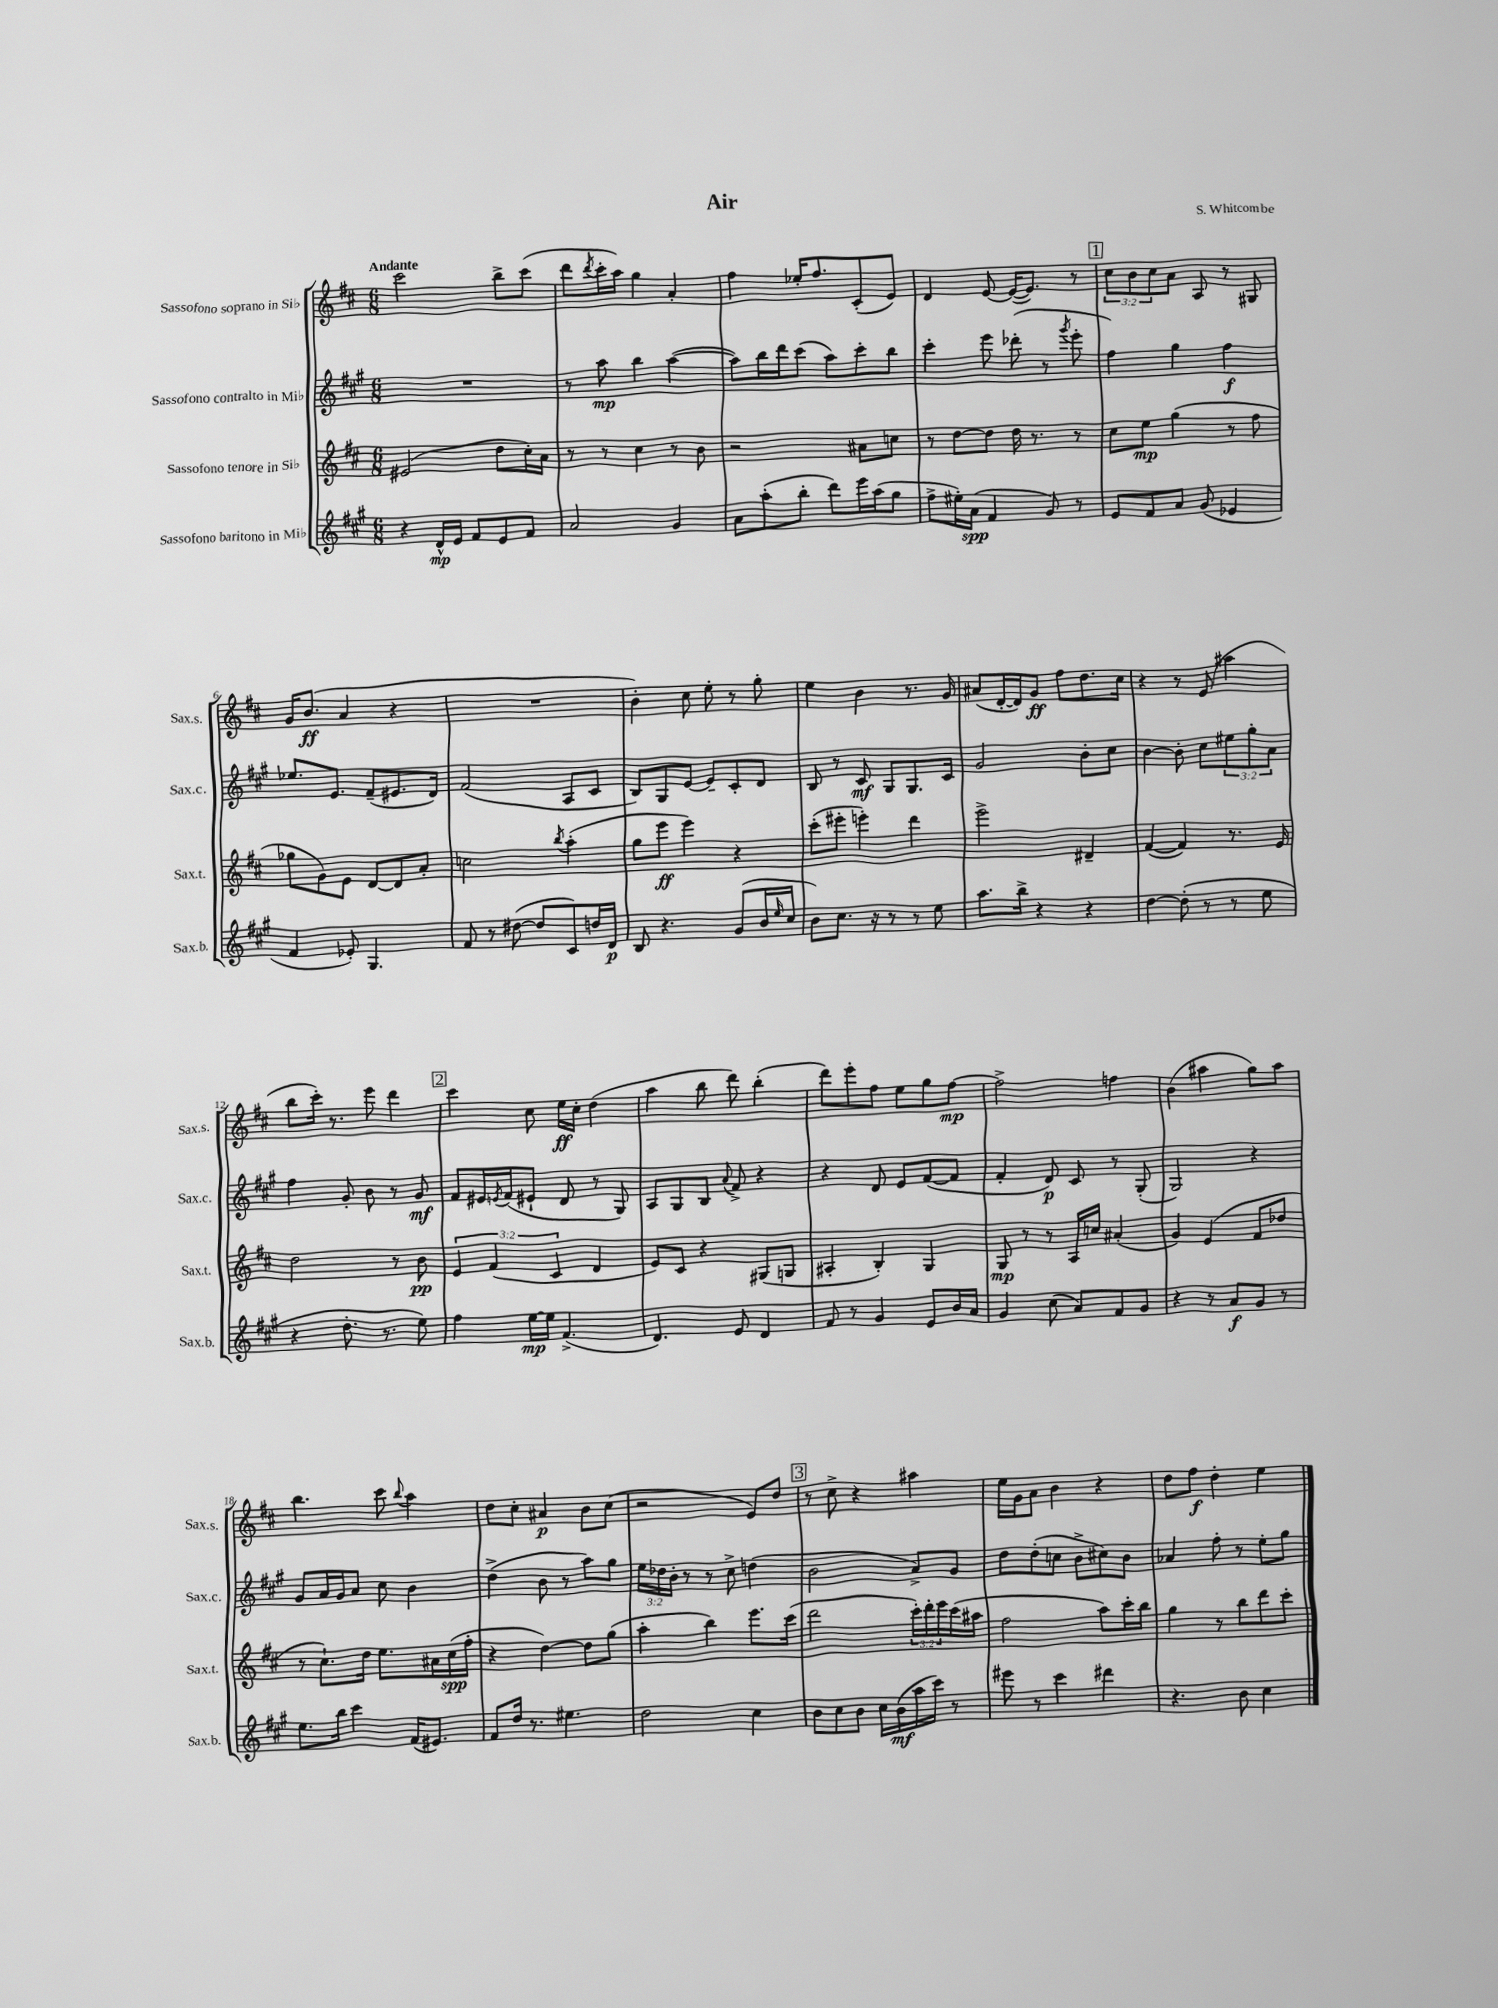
\header { title = "Air" composer = "S. Whitcombe" }
<<
\new StaffGroup <<
\new Staff = "s0" \with { instrumentName = "Sassofono soprano in Sib" shortInstrumentName = "Sax.s." } {
    \clef treble \key d \major \numericTimeSignature \time 6/8 \override Staff.TupletNumber.text = #tuplet-number::calc-fraction-text \tempo "Andante"
    cis'''2 b''8-> cis'''8( |
    d'''8 \acciaccatura { d'''8 } cis'''16-. a''16) g''4 a'4-. |
    fis''4 ees''16-. fis''8. cis'8-.( e'8) |
    d'4 e'8~ e'16~( e'8.) r8 |
    \mark \markup { \box "1" } \tuplet 3/2 { cis''8 b'8 cis''8 } a'8 a8 r8 gis8 |
    g'16 b'8.\ff( a'4 r4 |
    R2. |
    b'4-.) cis''8 e''8-. r8 g''8-. |
    e''4 b'4 r8. g'16 |
    ais'8( d'16~-. d'16) g'8\ff fis''8 d''8. cis''16 |
    r4 r8 e'8( ais''4 |
    b''8 cis'''16-.) r8. e'''8 d'''4 |
    \mark \markup { \box "2" } cis'''4 cis''8 e''16\ff cis''16-. d''4( |
    a''4 b''8 d'''8) b''4-.( |
    d'''8) e'''8-. fis''8 e''8 g''8 fis''8~\mp |
    fis''2-> f''4 |
    b'4( ais''4 g''8) ais''8 |
    b''4. cis'''8 \appoggiatura { b''8 } a''4 |
    d''8 cis''8-. ais'4\p b'8 cis''8( |
    r2 e'8) d''8 |
    \mark \markup { \box "3" } r8 cis''8-> r4 ais''4 |
    e''16 g'16 a'8 b'4 r4 |
    d''8 fis''8\f d''4-. e''4 \bar "|." |
}
\new Staff = "s1" \with { instrumentName = "Sassofono contralto in Mib" shortInstrumentName = "Sax.c." } {
    \clef treble \key a \major \numericTimeSignature \time 6/8 \override Staff.TupletNumber.text = #tuplet-number::calc-fraction-text
    R2. |
    r8 a''8\mp b''4 a''4~( |
    a''8) b''16 d'''16 cis'''8( a''8) cis'''8-. b''8 |
    cis'''4-. e'''8 des'''8-.( r8 \acciaccatura { gis'''8 } e'''8-. |
    \mark \markup { \box "1" } fis''4) gis''4 fis''4\f |
    ees''8. e'8. fis'8--( eis'8. d'16) |
    fis'2( a8 cis'8 |
    b8) gis8 e'8~ e'8-- cis'8-. d'8 |
    b8 r8 cis'8\mf gis8 gis8. cis'16 |
    gis'2 b'8-. cis''8 |
    b'4~ b'8-. cis''8 \tuplet 3/2 { eis''8 gis''8-. a'8 } |
    fis''4 gis'8-. b'8 r8 gis'8\mf |
    \mark \markup { \box "2" } fis'8 eis'16 \acciaccatura { e'8 } fis'16( eis'8-! d'8 r8 gis8) |
    a8 gis8 b8 \appoggiatura { a'8 } fis'8-> r4 |
    r4 d'8 e'8 fis'8~( fis'8 |
    fis'4-. d'8\p) cis'8 r8 gis8-.( |
    gis2) r4 |
    gis'8 a'16 gis'16 a'8 cis''8 b'4 |
    d''4->( b'8 r8 a''8) gis''8 |
    \tuplet 3/2 { e''16 des''16 b'16-. } r8 r8 cis''8-> d''4( |
    \mark \markup { \box "3" } b'2 a'8->) gis'8 |
    d''8 d''8-.( c''8 b'8-> cis''8) b'8 |
    aes'4 fis''8-. r8 e''8-. gis''8 \bar "|." |
}
\new Staff = "s2" \with { instrumentName = "Sassofono tenore in Sib" shortInstrumentName = "Sax.t." } {
    \clef treble \key d \major \numericTimeSignature \time 6/8 \override Staff.TupletNumber.text = #tuplet-number::calc-fraction-text
    eis'2( d''8 cis''16-.) a'16 |
    r8 r8 cis''4 r8 b'8 |
    r2 ais'8 c''8 |
    r8 d''8~ d''8 d''16 r8. r8 |
    \mark \markup { \box "1" } cis''8 e''8\mp g''4( r8 fis''8 |
    ges''8 g'8) e'8 d'8~ d'8 a'8-. |
    c''2 \acciaccatura { b''8 } a''4-.( |
    g''8 e'''8\ff e'''4) r4 |
    cis'''8-.( eis'''8-. e'''4-.) d'''4 |
    e'''2-> dis'4-- |
    fis'4~( fis'4) r8. e'16 |
    d''2 r8 b'8\pp |
    \mark \markup { \box "2" } \tuplet 3/2 { e'4 fis'4( cis'4 } d'4 |
    e'8) cis'8 r4 gis8( g8 |
    ais4-. b4-.) g4 |
    g8\mp r8 r8 a16 c''16 ais'4-.( |
    g'4) e'4( fis'8 des''8 |
    r8 cis''8.-!) d''16 e''8. ais'16 cis''16\spp( fis''16-. |
    r4 d''4~) d''8 g''8( |
    a''4-. b''4) e'''8. cis'''16( |
    \mark \markup { \box "3" } d'''2 \tuplet 3/2 { cis'''16-.) d'''16-. e'''16 } cis'''16( ais''16 |
    fis''2 a''8) cis'''16-. b''16 |
    g''4 r8 b''8 d'''8 cis'''8-. \bar "|." |
}
\new Staff = "s3" \with { instrumentName = "Sassofono baritono in Mib" shortInstrumentName = "Sax.b." } {
    \clef treble \key a \major \numericTimeSignature \time 6/8
    r4 d'16-^\mp e'16 fis'8 e'8 fis'8 |
    a'2 gis'4 |
    a'8 a''8-.( b''8-. d'''8) e'''16 a''16( gis''8 |
    fis''8-> eis''16-.) a'16\spp( fis'4 gis'8) r8 |
    \mark \markup { \box "1" } e'8 fis'8 a'8 gis'8( ees'4 |
    fis'4 ees'8-.) gis4. |
    fis'8 r8 dis''8~( dis''8 cis'8) d''16 d'16\p |
    b8 r4. gis'8( b'16 \grace { e''16 } cis''16 |
    b'8) cis''8. r16 r8 r8 e''8 |
    a''8. b''16-> r4 r4 |
    d''4~ d''8-.( r8 r8 e''8 |
    r4 d''8.-. r8. e''8) |
    \mark \markup { \box "2" } fis''4 e''16~\mp e''16 fis'4.->( |
    d'4.) e'8 d'4 |
    fis'8 r8 gis'4 e'8 b'16 a'16 |
    gis'4 cis''8( a'8) fis'8 gis'8 |
    r4 r8 a'8\f gis'8 r8 |
    e''8. b''16 cis'''4 fis'16( eis'8.) |
    fis'8 d''16 r8. eis''4. |
    d''2 cis''4 |
    \mark \markup { \box "3" } b'8 cis''8 b'8 cis''16 b'16\mf( a''16 cis'''16) r8 |
    eis'''8 r8 cis'''4 dis'''4 |
    r4. b'8 cis''4 \bar "|." |
}
>>
>>
